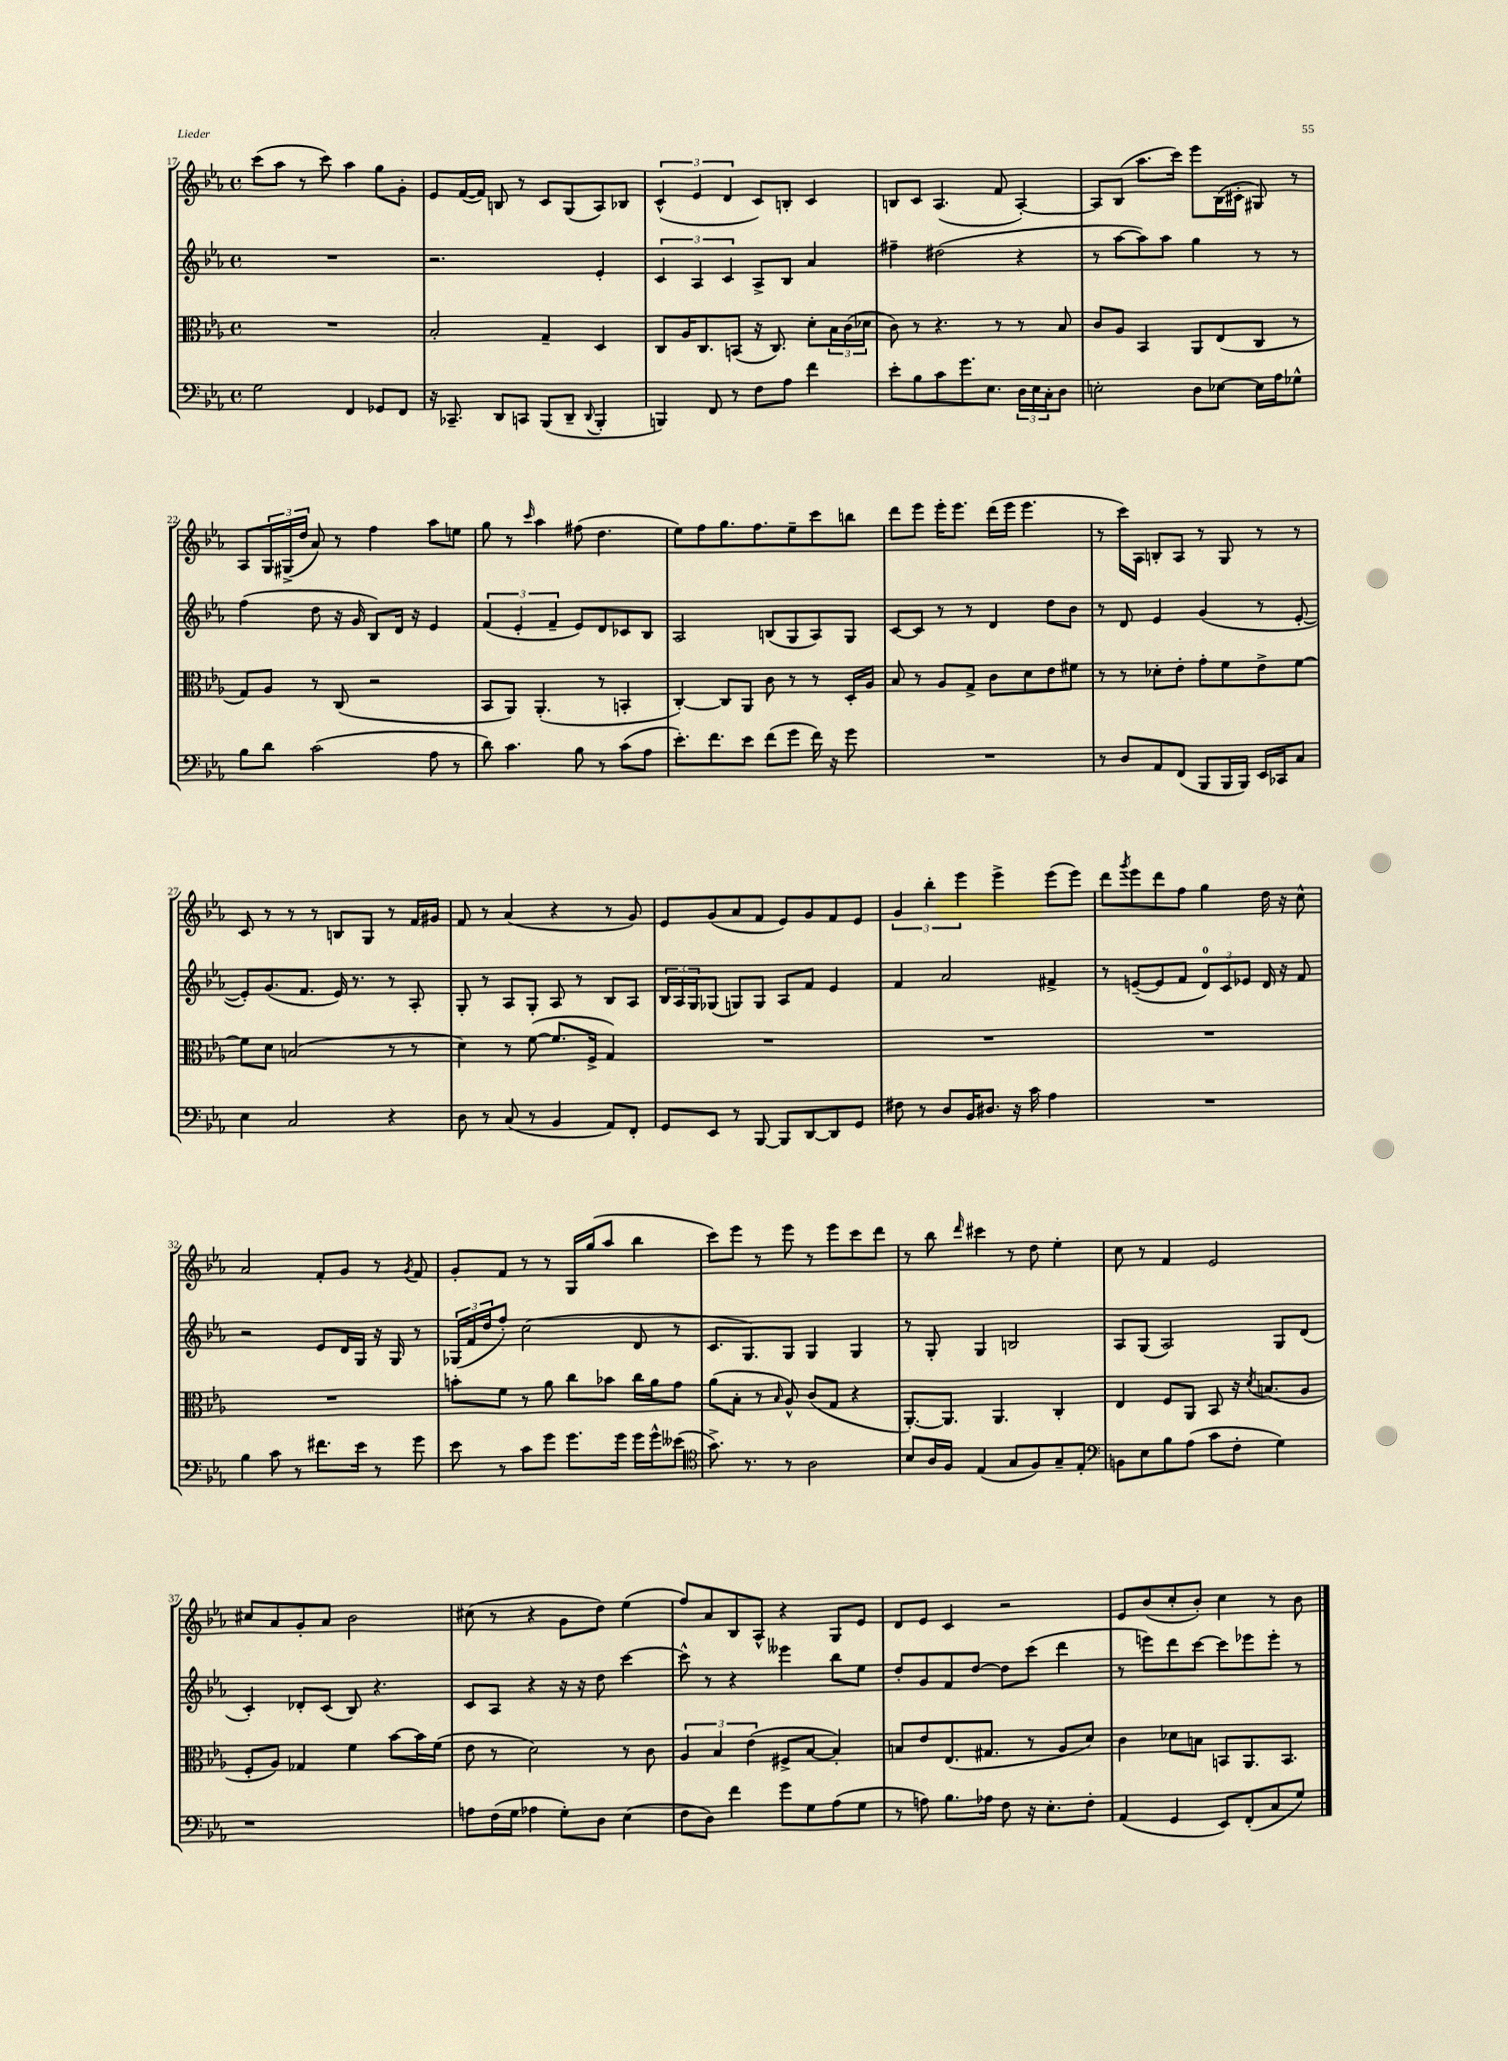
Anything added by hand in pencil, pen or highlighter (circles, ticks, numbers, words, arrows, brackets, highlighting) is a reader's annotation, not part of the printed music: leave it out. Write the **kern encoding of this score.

**kern	**kern	**kern	**kern
*part4	*part3	*part2	*part1
*staff4	*staff3	*staff2	*staff1
*clefF4	*clefC3	*clefG2	*clefG2
*k[b-e-a-]	*k[b-e-a-]	*k[b-e-a-]	*k[b-e-a-]
*M4/4	*M4/4	*M4/4	*M4/4
*met(c)	*met(c)	*met(c)	*met(c)
=17	=17	=17	=17
2G\	1r	1r	(8ccc\L
.	.	.	8aa-\J
.	.	.	8r
.	.	.	8ccc\)
4FF/	.	.	4aa-\
8GG-X/L	.	.	8gg\L
8FF/J	.	.	8g'\J
=18	=18	=18	=18
16r	2B-'/	2.r	8e-/L
8.CC-X~/	.	.	.
.	.	.	([16f/L
.	.	.	16f/JJ])
8DD/L	.	.	8Bn/
8CCn/J	.	.	8r
(8BBB-/L	4G~/	.	8c/L
8DD~/J	.	.	(8G/
8qqDD/	.	.	.
4BBB-'/	4D/	4e-'/	8A-/)
.	.	.	8B-X/J
=19	=19	=19	=19
4BBBn/)	8C/L	6c/	(6c^^/
.	16A-/K	.	.
.	.	6A-/	6e-/
.	8.C/	.	.
8FF/	.	.	.
.	.	6c/	6d/
8r	(8BBn/J	.	.
8F\L	16r	8A-^/L	8c/L)
.	8.C/)	.	.
8A-\J	.	8B-/J	8Bn'/J
4f\	8d'\L	4a-/	4c/
.	24B-\L	.	.
.	(24c\	.	.
.	24d-X\JJ	.	.
=20	=20	=20	=20
8e-'\L	8c\)	4ff#X~\	8Bn/L
8B-\	8r	.	8c/J
8c\	4.r	(2dd#X\	(4.A-/
8.g\	.	.	.
8.E-\J	.	.	.
.	8r	.	8f/
24D\LL	8r	4r	[4A-'/)
24E-\	.	.	.
24C'\J	.	.	.
8D\J	8B-/	.	.
=21	=21	=21	=21
2En'\	8c/L	8r	8A-/L]
.	8A-/J	[8aa-\L	(8B-/J
.	4BB-/	8aa-\])	8.aa-\L
.	.	8aa-\J	.
.	.	.	16ccc\Jk)
8D\L	8AA-/L	4gg\	8eee-\L
[8E-X\J	(8E-/	.	(16B-\L
.	.	.	16c#X'\JJ
16E-\LL]	8C/J	8r	8G#X/)
16A-\J	.	.	.
8G-X^^\J	8r	8r	8r
!!LO:LB:g=z
=22	=22	=22	=22
8B-\L	8G/L)	(4ff\	8A-/L
8d\J	8A-/J	.	24G/L
.	.	.	(24G#X^/
.	.	.	24dd/JJ
(2c\	8r	8dd\	8a-/)
.	(8C/	16r	8r
.	.	16g/	.
.	2r	8B-/L)	4ff\
.	.	16d/Jk	.
.	.	16r	.
8A-\	.	4e-/	8aa-\L
8r	.	.	8een\J
=23	=23	=23	=23
8d\)	8BB-/L	(6f/	8gg\
4.c\	8AA-/J)	.	8r
.	.	6e-'/	.
.	.	.	16qqccc/
.	(4.AA-'/	.	4aa-\
.	.	6f~/	.
8B-\	.	8e-/L)	(8ff#X\
8r	8r	8d/	4.dd\
(8c\L	4BBn'/	8c-X/	.
8A-\J	.	8B-/J	.
=24	=24	=24	=24
8.e-'\L)	[4C'/)	2A-/	8ee-\L)
.	.	.	8ff\
8.f\	.	.	.
.	8C/L]	.	8.gg\
8e-\J	8AA-/J	.	.
.	.	.	8.ff\
(8f\L	8c\	(8Bn/L	.
8g\J	8r	8G/	8ee-~\
16f\)	8r	8A-/)	8ccc\
16r	.	.	.
8g\	16D'/LL	8G/J	8bbn\J
.	16A-/JJ	.	.
=25	=25	=25	=25
1r	8B-/	[8c/L	8ddd\L
.	8r	8c/J]	8eee-\J
.	8A-/L	8r	16eee-'\KL
.	.	.	8.eee-\J
.	8G^/J	8r	.
.	8c\L	4d/	(16ddd\LL
.	.	.	16eee-\JJ
.	8d\	.	4.eee-\
.	8e-\	8dd\L	.
.	8f#X\J	8b-\J	.
=26	=26	=26	=26
8r	8r	8r	8r
8D/L	8r	8d/	16ccc\LL)
.	.	.	16A-\JJ
8AA-/	8d-X'\L	4e-/	8Bn'/L
(8FF/J	8e-'\J	.	8A-/J
8BBB-/L	8g'\L	(4g/	8r
16BBB-/L	8f\	.	8G/
16BBB-/JJ)	.	.	.
16EE-/LL	8e-^\	8r	8r
16CC-X/J	.	.	.
8C/J	[8f\J	[8e-'/	8r
!!LO:LB:g=z
=27	=27	=27	=27
4E-\	8f\L]	8e-'/L])	8c/
.	8d\J	(8.g/	8r
2C/	(2Bn/	.	8r
.	.	8.f/J	.
.	.	.	8r
.	.	16e-/)	8Bn/L
.	.	8.r	.
.	.	.	8G/J
4r	8r	8r	8r
.	8r	8A-'/	16f/LL
.	.	.	16g#X/JJ
=28	=28	=28	=28
8D\	4d\)	8G'/	8f/
8r	.	8r	8r
(8C/	8r	8A-/L	(4a-/
8r	([8f\	8G'/J	.
4BB-/	8.f/L]	8A-/	4r
.	.	8r	.
.	16F^/Jk	.	.
8AA-/L)	4G/)	8B-/L	8r
8FF'/J	.	8A-/J	8g/)
=29	=29	=29	=29
8GG/L	1r	24B-/LL	8e-/L
.	.	24A-/	.
.	.	24G/J	.
8EE-/J	.	(8G-X/J	(8g/
8r	.	8Gn/L)	8a-/
[8BBB-/	.	8G/J	8f/J
8BBB-/L]	.	8A-/L	8e-/L)
[8DD/	.	8f/J	8g/
8DD/]	.	4e-/	8f/
8GG/J	.	.	8e-/J
=30	=30	=30	=30
8F#X\	1r	4f/	6g/
8r	.	.	.
.	.	.	6bb-'\
8D/L	.	2a-/	.
.	.	.	6eee-\
16BB-/K	.	.	.
8.D#X/J	.	.	.
.	.	.	4eee-^\
16r	.	.	.
16c\	.	.	.
4A-\	.	4f#X^/	(8eee-\L
.	.	.	8eee-\J)
=31	=31	=31	=31
1r	1r	8r	8ddd\L
.	.	.	8qggg/
.	.	([8en~/L	8eee-\
.	.	8e/]	8ddd\
.	.	8f/J	8ff\J
.	.	12d/L)	4gg\
.	.	12c/	.
.	.	12e-X/J	.
.	.	16d/	16dd\
.	.	16r	16r
.	.	8f/	8cc^^\
!!LO:LB:g=z
=32	=32	=32	=32
4B-\	1r	2r	2a-/
8c\	.	.	.
8r	.	.	.
8.f#X\L	.	8e-/L	8f'/L
.	.	16d/L	8g/J
16e-\Jk	.	16G/JJ	.
8r	.	16r	8r
.	.	16G/	.
.	.	.	8qg/
8g\	.	8r	8f/
=33	=33	=33	=33
8e-\	8bn'\L	(24G-X/LL	8g'/L
.	.	24f/	.
.	.	24dd/J	.
8r	8f\J	8ff'/J)	8f/J
8c\L	8r	(2cc\	8r
8g\J	8a-\	.	8r
8.g\L	8cc\L	.	16G/LL
.	.	.	(16gg/J
.	8b-X\J	.	8aa-/J
16g\Jk	.	.	.
16g\LL	16cc\LL	8d/	4bb-\
16g^^\J	16a-\J	.	.
(8e--X\J	8g\J	8r	.
=34	=34	=34	=34
*clefC4	*	*	*
8.g^\)	(8a-\L	8.c/L	8ccc\L)
.	8B-'\J	.	8eee-\J
8.r	.	8.G/)	.
.	8r	.	8r
.	16qqB-/	.	.
8r	8A-^^/)	8G/J	8eee-\
2A-\	(8c/L	4G/	8r
.	8G/J	.	8eee-\L
.	4r	4G/	8ccc\
.	.	.	8ddd\J
=35	=35	=35	=35
8B-/L	[8.AA-'/L)	8r	8r
16A-/L	.	8G'/	8bb-\
16F/JJ	8.AA-/J]	.	.
.	.	.	16qqddd/
(4E-/	.	4G/	4ccc#X\
.	4.AA-/	.	.
8G/L	.	2Bn/	8r
8F/)	.	.	8dd\
8G~/	4C'/	.	4ee-'\
8E-'/J	.	.	.
=36	=36	=36	=36
*clefF4	*	*	*
8BBn\L	4E-/	8A-/L	8cc\
8E-\	.	(8G/J	8r
8B-\	8F/L	2A-/)	4f/
(8A-\J	8AA-/J	.	.
8c\L	8BB-/	.	2e-/
8F'\J	16r	.	.
.	8qd/	.	.
.	(8.Bn/L	.	.
4G\)	.	8G/L	.
.	8A-/J	(8d/J	.
!!LO:LB:g=z
=37	=37	=37	=37
1r	8F'/L	4c'/)	8cc#X/L
.	8A-/J)	.	8a-/
.	4G-X/	8d-X'/L	8g'/
.	.	(8c/J	8a-/J
.	4f\	8B-/)	2b-\
.	.	4.r	.
.	[8b-\L	.	.
.	16b-\L]	.	.
.	(16f\JJ	.	.
=38	=38	=38	=38
8An\L	8e-\	8c/L	(8cc#X\
(16F\L	8r	8A-/J	8r
16G\JJ	.	.	.
4A-X\	2d\)	4r	4r
8G'\L)	.	16r	8g\L
.	.	16r	.
8D\J	.	8dd\	8dd\J)
(4E-\	8r	[4ccc\	(4ee-\
.	8c\	.	.
=39	=39	=39	=39
8F\L	6A-/	8ccc^^\]	8ff/L)
8D\J)	.	8r	8a-/
.	6B-/	.	.
4f\	.	4r	8B-/
.	(6e-\	.	.
.	.	.	8A-^^/J
8g\L	8F#X^/L	4eee--X\	4r
8G\	[8B-/J	.	.
(8A-\	4B-'/])	8bb-\L	8G/L
8G\J	.	8ee-\J	8e-/J
=40	=40	=40	=40
8r	8Bn/L	8dd'/L	8d/L
8An\)	8e-/	8g/	8e-/J
8.B-\L	(8.E-/	8f/	4c/
.	.	[8dd/J	.
16A-X\Jk	8.G#X/J	.	.
8F\	.	8dd\L]	2r
16r	8r	(8ccc\J	.
8.E-'\L	.	.	.
.	8A-/L	4ddd\	.
8F'\J	8d/J)	.	.
=41	=41	=41	=41
(4AA-/	4c\	8r	8e-/L
.	.	8eeen\L)	(8b-/
4GG/	8d-X\L	8ddd\	8cc'/
.	8Bn\J	[8ccc\J	8b-'/J)
8EE-/L)	8BBn/L	8ccc\L]	4cc\
(8FF'/	8.AA-/	8eee-X\	.
8C/	.	8eee-'\J	8r
.	8.BB/J	.	.
8G/J)	.	8r	8b-\
==	==	==	==
*-	*-	*-	*-
